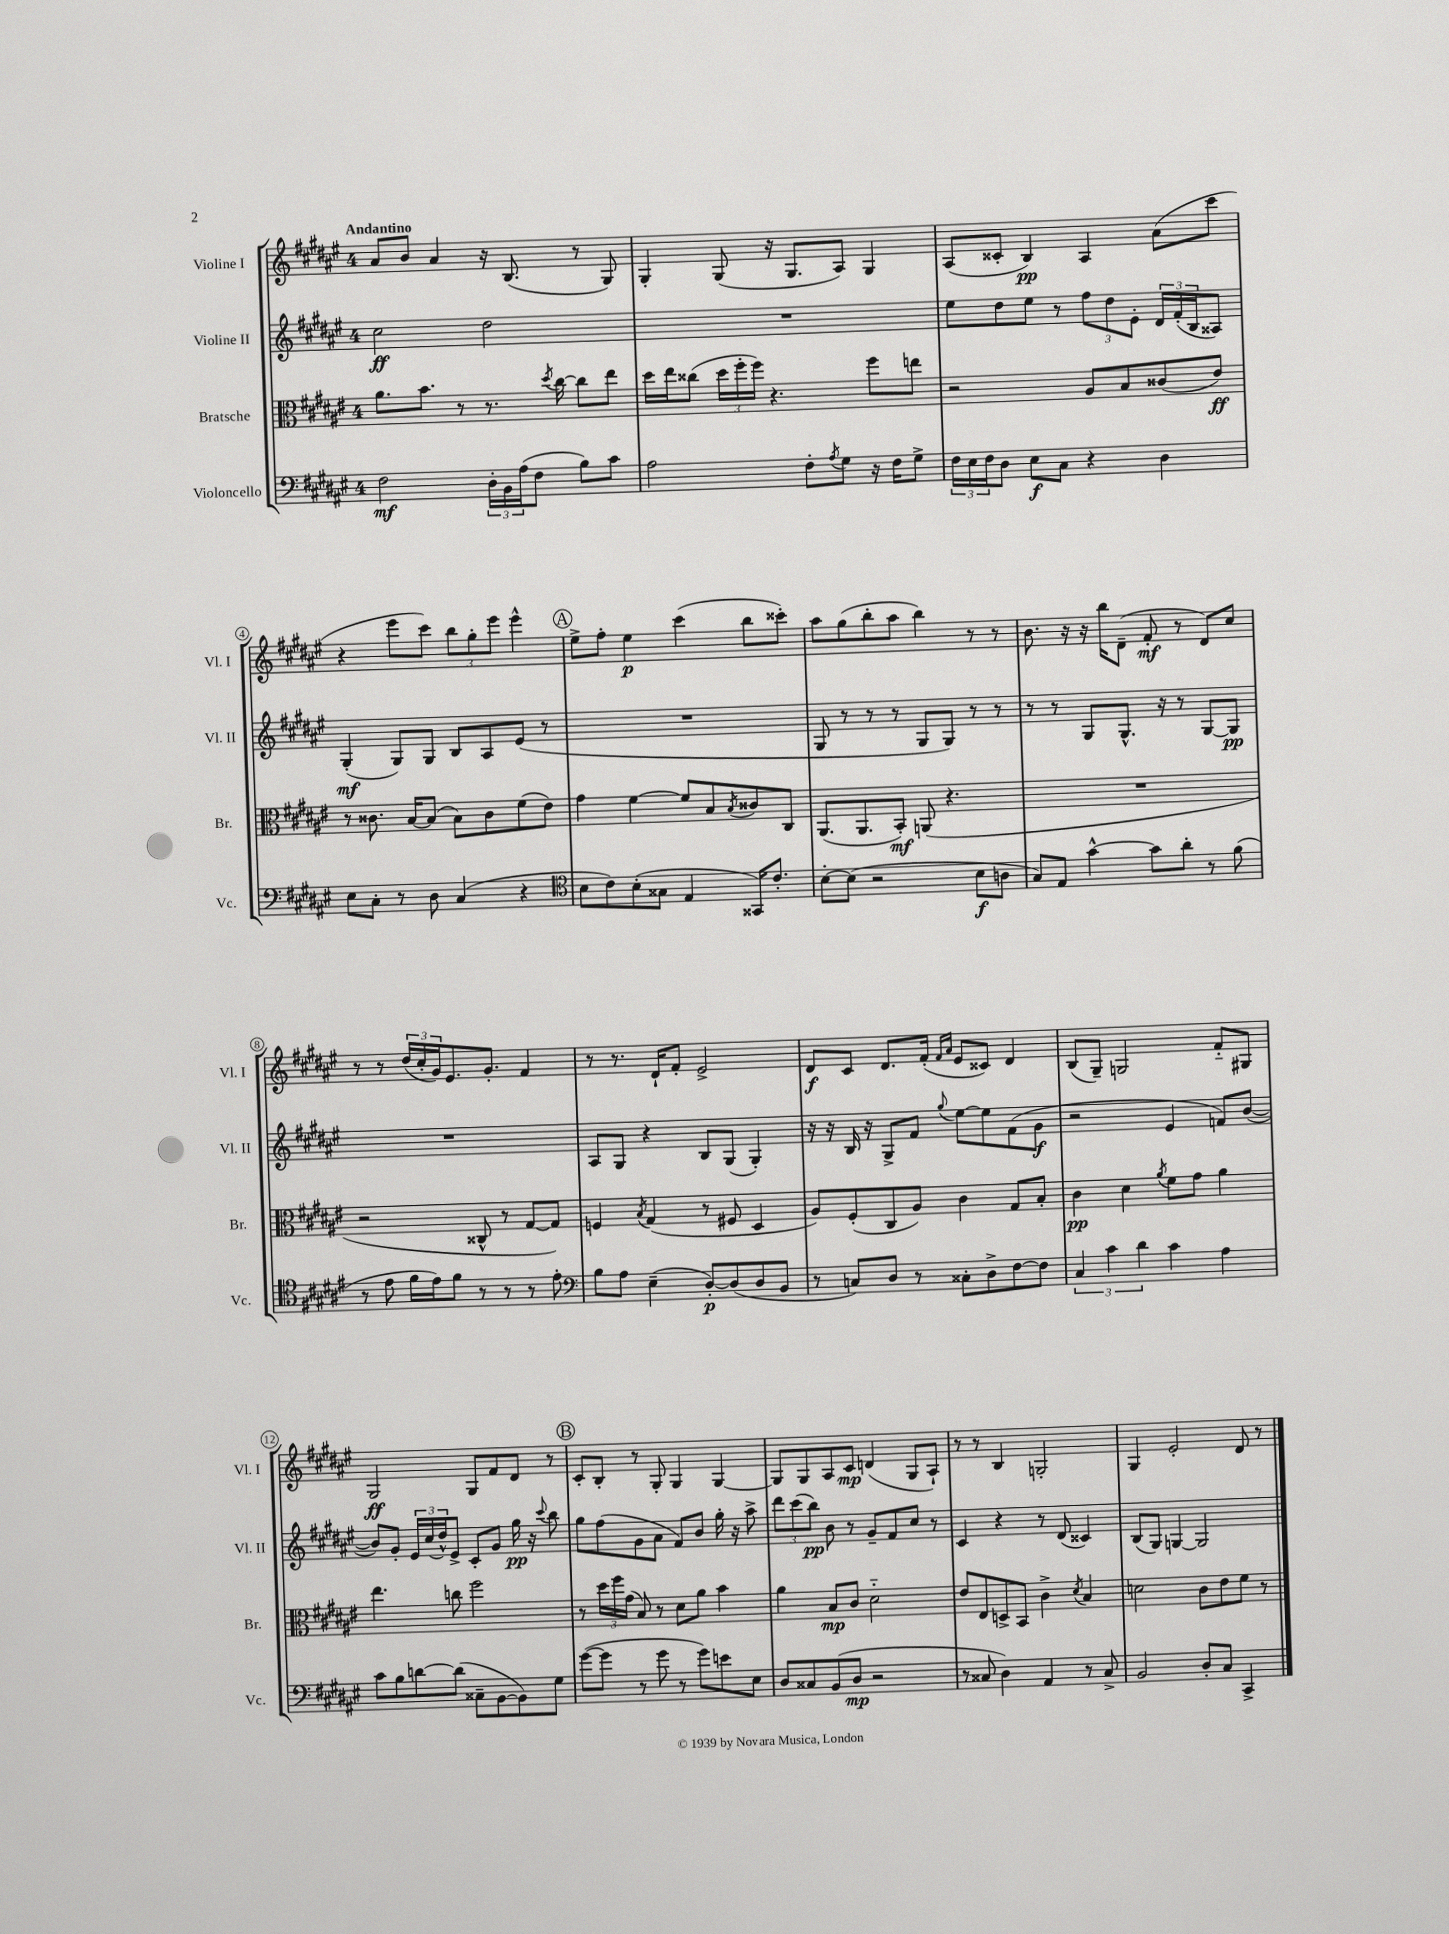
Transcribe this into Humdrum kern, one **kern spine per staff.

**kern	**kern	**kern	**kern
*staff4	*staff3	*staff2	*staff1
*clefF4	*clefC3	*clefG2	*clefG2
*k[f#c#g#d#a#e#]	*k[f#c#g#d#a#e#]	*k[f#c#g#d#a#e#]	*k[f#c#g#d#a#e#]
*M4/4	*M4/4	*M4/4	*M4/4
2F#	8.a#	2cc#	8a#
.	.	.	8b
.	8.b	.	.
.	.	.	4a#
.	8r	.	.
24D#'	8.r	2dd#	16r
24BB	.	.	.
.	.	.	(8.B
(24A#	.	.	.
8F#	.	.	.
.	8qdd#	.	.
.	[16cc#	.	.
8B)	8cc#]	.	8r
8c#	8ee#	.	8G#)
=	=	=	=
2A#	16dd#	1r	4G#'
.	16ee#	.	.
.	(8cc##	.	.
.	24dd#	.	(8G#
.	24ff#'	.	.
.	24ff#)	.	.
.	4.r	.	16r
.	.	.	8.G#
8F#'	.	.	.
8qA#	.	.	.
8G#	.	.	8A#)
16r	8ff#	.	4G#
16F#	.	.	.
8G#^	8ee	.	.
=	=	=	=
24F#	2r	8ee#	(8A#
24E#	.	.	.
24F#	.	.	.
8D#	.	8dd#	8c##'
8E#	.	8ee#	4B)
8C#	.	8r	.
4r	8A#	12ff#	4A#
.	.	12dd#	.
.	8B	.	.
.	.	12e#'	.
4D#	(8c##	24d#	(8a#
.	.	(24f#'	.
.	.	24B	.
.	8e#)	8A##)	8ccc#
=	=	=	=
8E#	8r	(4G#'	4r
8C#'	8.c##	.	.
8r	.	8G#)	8eee#
.	[16B	.	.
8D#	(8B]	8G#	8ccc#)
(4C#	8B)	8B	12bb
.	.	.	12gg#'
.	8c##	8A#	.
.	.	.	12eee#
4r	(8f#	(8e#	4eee#^^
.	8e#)	8r	.
=	=	=	=
*clefC4	*	*	*
8B	4g#	1r	8ee#^
8c#)	.	.	8ff#'
(8B'	[4f#	.	4ee#
8G##	.	.	.
4E#	8f#]	.	(4ccc#
.	8B	.	.
.	8qB	.	.
16GG##)	8c##	.	8bb
8.c#'	.	.	.
.	8C#	.	8ccc##')
=	=	=	=
[8B'	(8.AA#	8G#	8aa#
(8B]	.	8r	(8gg#
.	8.AA#	.	.
2r	.	8r	8bb'
.	8BB')	8r	8aa#
.	(8AA	8G#	4bb)
.	4.r	8G#)	.
8B	.	8r	8r
8A	.	8r	8r
=	=	=	=
8G#)	1r	8r	8.b
8E#	.	8r	.
.	.	.	16r
[4g#^^	.	8G#	16r
.	.	.	16bb
.	.	8.G#^^	(8d#~
8g#]	.	.	8f#'
.	.	16r	.
8a#'	.	8r	8r
8r	.	[8G#	8d#)
(8f#	.	8G#]	8cc#
=	=	=	=
8r	2r	1r	8r
8e#	.	.	8r
16f#	.	.	(24dd#
.	.	.	24cc#'
16e#)	.	.	.
.	.	.	24g#)
8f#	.	.	8.e#
8r	8C##^^	.	.
.	.	.	8.g#'
8r	8r	.	.
8r	[8G#	.	4f#
8e#'	8G#])	.	.
=	=	=	=
*clefF4	*	*	*
8B	4F	8A#	8r
8A#	.	8G#	8.r
.	8qB	.	.
(4E#~	(4G#	4r	.
.	.	.	16d#`
.	.	.	8f#'
[8D#')	8r	8B	2e#^
(8D#]	8F#	(8G#	.
8D#	4D#	4G#')	.
8BB	.	.	.
=	=	=	=
8r	8A#)	16r	8d#
.	.	16r	.
8C)	(8F#'	16B	8c#
.	.	16r	.
8D#	8C#	8G#^	8.d#
8r	8A#)	8f#	.
.	.	.	(16f#'
.	.	.	16qqf#
.	.	8qqgg#	16qqa#
8C##'	4c#	[8ee#	8e#
8D#^	.	8ee#]	8c##)
[8F#	8G#	(8f#	4d#
8F#]	8B'	8g#	.
=	=	=	=
6C#	4c#	2r	(8B
.	.	.	8G#~)
6c#	.	.	.
.	4d#	.	2G
6d#	.	.	.
.	8qa#	.	.
4c#	8f#	4e#	.
.	8g#	.	.
4A#	4a#	8f)	8f#'~
.	.	([8b	8G#
=	=	=	=
8c#	4.ee#	8b])	2G#
8B	.	8g#'	.
[8d	.	24e#	.
.	.	(24cc#	.
.	.	24dd#^^)	.
(8d]	8cc	8e#^	.
8C##~	2ff#	8c#'	8G#
[8BB	.	8g#	8f#
8BB])	.	16gg#	8d#
.	.	16r	.
.	.	8qqccc#	.
8G#	.	8bb	8r
=	=	=	=
([8g#	8r	8gg#	8c#'
8g#]	24dd#	(8ff#	8B'
.	24ff#	.	.
.	(24g#	.	.
8r	8B)	8g#	8r
8g#	8r	8a#	8G#'
8r	8d#	8f#)	4G#
8g#)	8a#	8b	.
8e	4b	16gg#'	[4G#
.	.	16r	.
8E#	.	8aa#^	.
=	=	=	=
8D#	4a#	12ddd#	8G#]
.	.	(12ccc#	.
8C##	.	.	8G#
.	.	12bb)	.
(8BB	8B	8b	8A#
8D#	8c#	8r	8c#
2r	2d#'~	8g#~	(4d
.	.	8f#	.
.	.	8cc#	8G#
.	.	8r	8A#`)
=	=	=	=
8r	8e#	4c#	8r
8C##	8E#	.	8r
4D#)	8D^	4r	4B
.	8BB	.	.
4AA#	4c#^	8r	2G'
.	.	(8d#	.
.	8qd#	.	.
8r	4B	4c##)	.
8C##^	.	.	.
=	=	=	=
2BB	2d	(8B	4G#
.	.	8G#)	.
.	.	[4G	2e#'
8D#'	8c#	2G]	.
8C#	8e#	.	.
4CC#^	8f#	.	8d#
.	8r	.	8r
==	==	==	==
*-	*-	*-	*-
